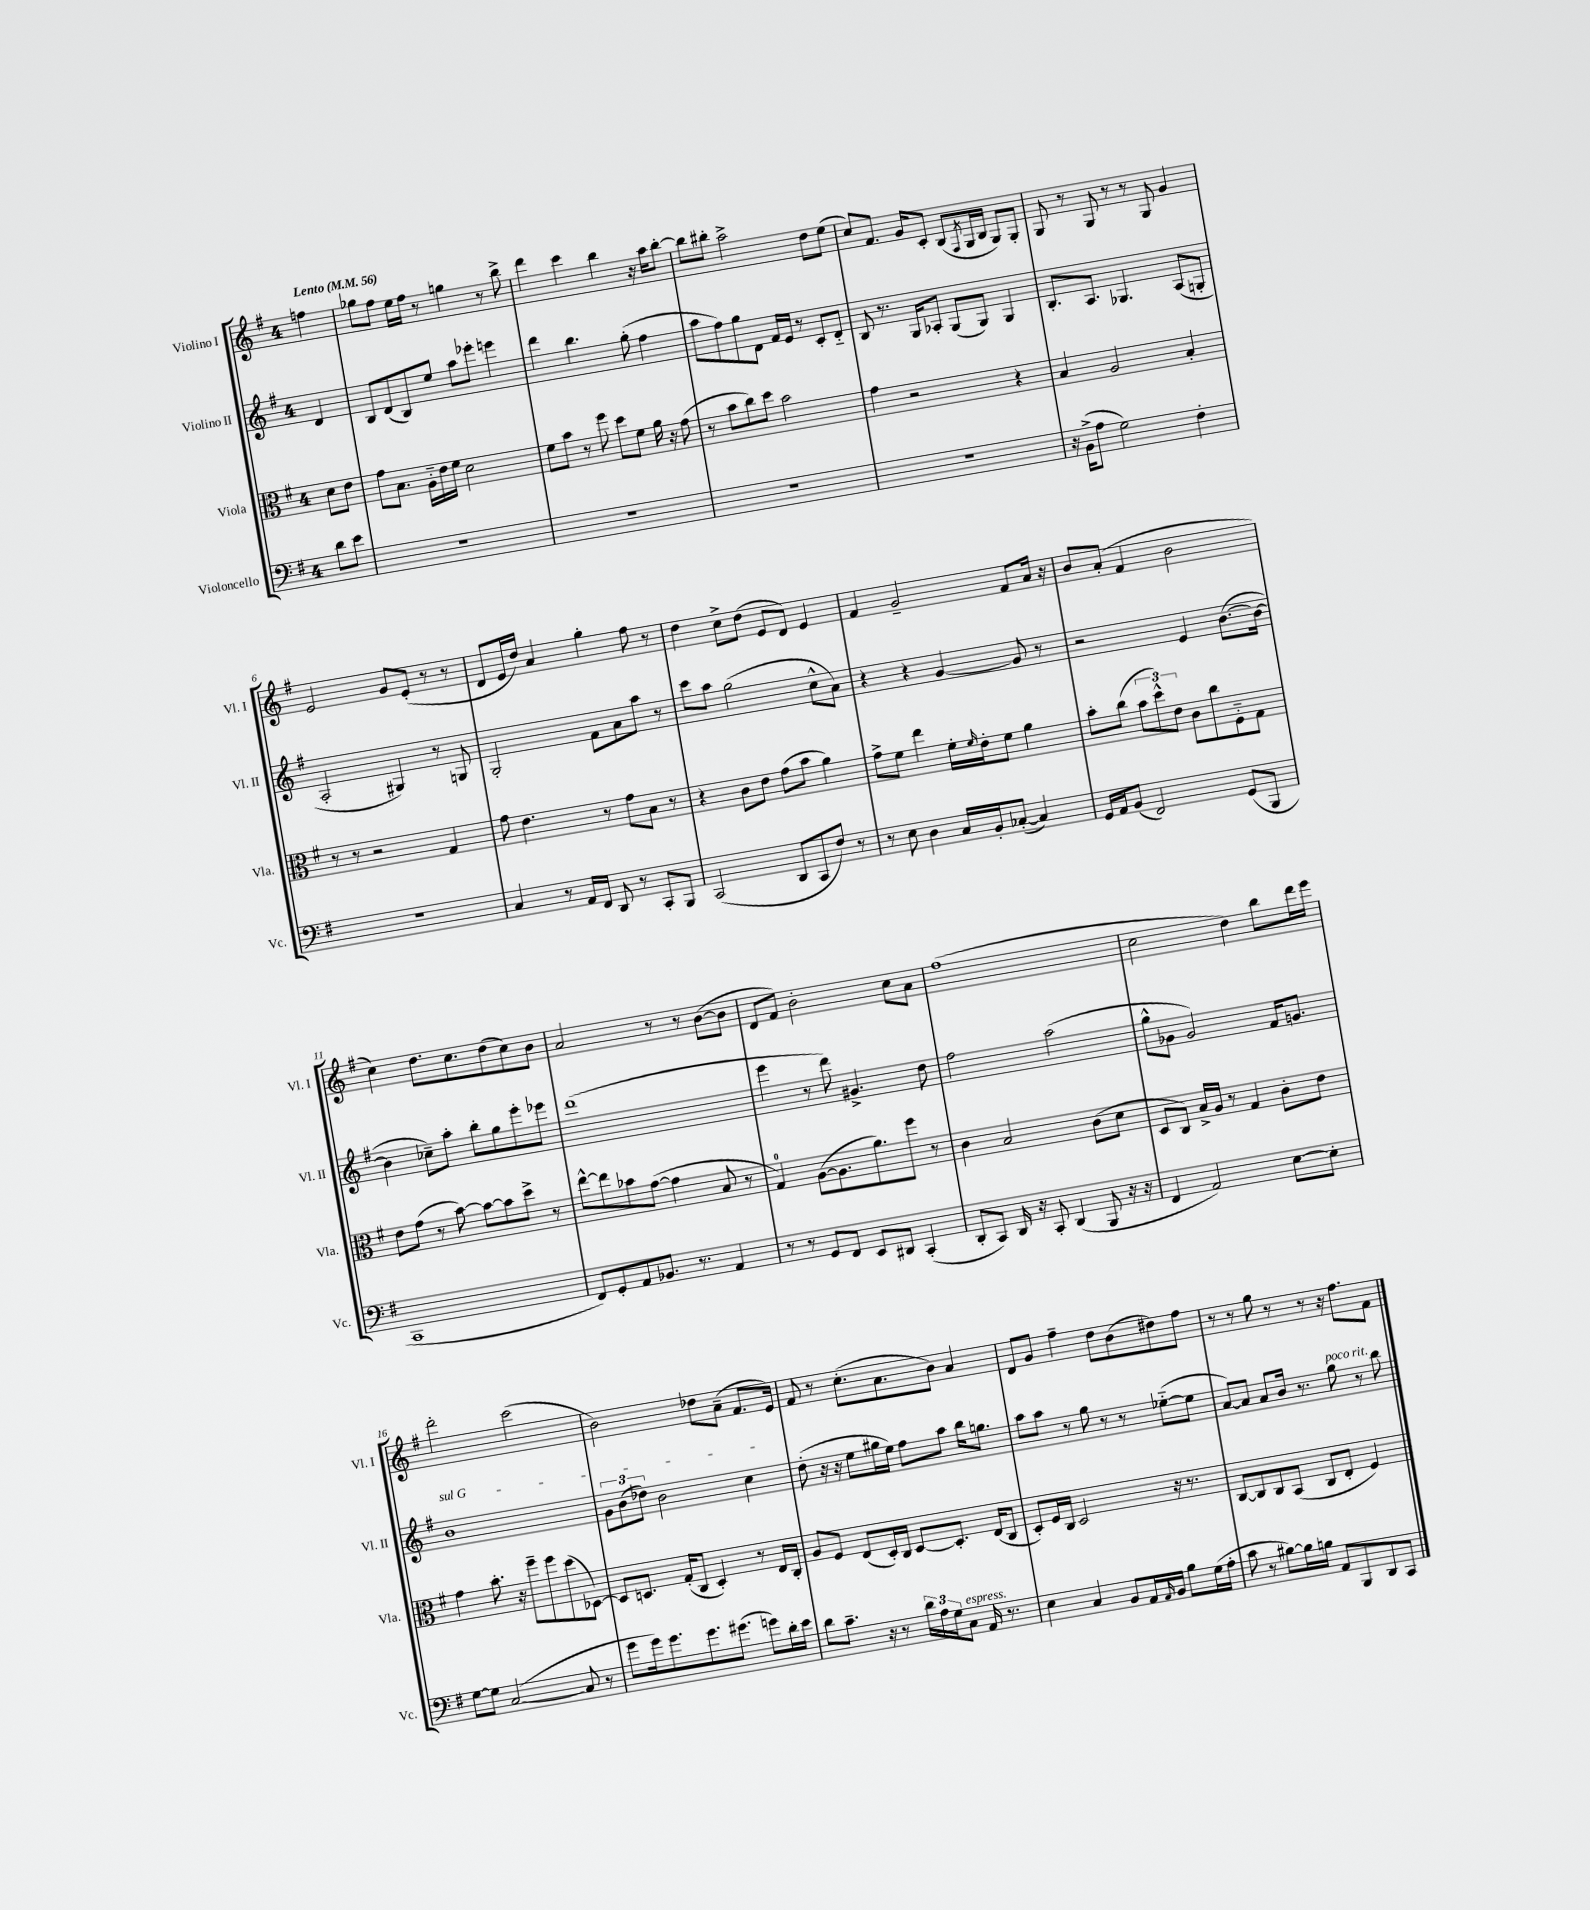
<<
\new StaffGroup <<
\new Staff = "s0" \with { instrumentName = "Violino I" shortInstrumentName = "Vl. I" } {
    \clef treble \key g \major \once \override Staff.TimeSignature.style = #'single-digit \time 4/4 \partial 4 \tempo "Lento" 4 = 56
    f''4 |
    ges''8 fis''8 e''16 fis''16 r8 g''4 r8 b''8-> |
    d'''4 c'''4 b''4 r16 a''16 b''8~-. |
    b''8 bis''8-. a''2-> d''8 e''8( |
    c''8) fis'8. g'16 c'8-. b8( \acciaccatura { fis8 } g16 b16 g8) g8-. |
    g8 r8 g8 r8 r8 g8 g'4 |
    e'2 g'8 e'8-.( r8 r8 |
    d'8 e'16 d''16) a'4 g''4-. fis''8 r8 |
    d''4 c''8-> d''8( e'8 d'8) e'4 |
    fis'4 g'2-- fis'8 a'16 r16 |
    b'8 a'8-.( fis'4 b'2 |
    c''4) d''8. c''8. d''8( c''8) b'8 |
    a'2 r8 r8 b'8~( b'8 |
    d'8 fis'8) b'2-. c''8 a'8 |
    fis''1( |
    c''2 d''4) b''8 d'''16 e'''16 |
    d'''2-. c'''2( |
    b'2) des''8 a'8--( fis'8. e'16) |
    fis'8 r8 c''8.-.( a'8. b'8) a'4 |
    d'8 g'8 fis''4-- d''8 b'8( dis''8) fis''8 |
    r8 r8 g''8 r8 r8 r16 fis''8. fis'8 \bar "|." |
}
\new Staff = "s1" \with { instrumentName = "Violino II" shortInstrumentName = "Vl. II" } {
    \clef treble \key g \major \once \override Staff.TimeSignature.style = #'single-digit \time 4/4 \partial 4
    d'4 |
    b8 d'8( b8) e''8 a''8 ees'''8-. e'''4 |
    d'''4 b''4. g''8-.( fis''4 |
    a''8 fis''8) g''8 d'8 fis'16 e'16 r8 c'8-. d'8-_ |
    b8 r8. g16 aes8-. g8( g8) g4 |
    b8.-. a8. ges4. a8( g8-. |
    a2-. gis4) r8 g8 |
    g2-. fis'8 a'8 a''8 r8 |
    c'''8 a''8 g''2( c''8-^ a'8) |
    r4 r4 g'4~ g'8 r8 |
    r2 e'4 b'8.~( b'16~ |
    b'4 ces''8--) a''8-. b''8-. g''8 e'''8-. ees'''8 |
    d'''1( |
    e'''4 r8 d'''8) gis'4.-> d''8 |
    fis''2 a''2( |
    g''8-^ ges'8 ges'2) fis'16 g'8. |
    \once \override TextSpanner.bound-details.left.text = \markup { \italic "sul G" } b'1\startTextSpan |
    \tuplet 3/2 { g'8 b'8( des''8) } b'2 c''4\stopTextSpan |
    d''8-.( r16 r16 e''8 gis''16 e''16) fis''8 a''8 b''16 g''8. |
    a''8 a''8 r8 g''8 r8 r8 ees''8~-_( ees''8 |
    a'8~) a'8 a'8 b'16 r8. g''8^\markup { \italic "poco rit." } r8 b''8 \bar "|." |
}
\new Staff = "s2" \with { instrumentName = "Viola" shortInstrumentName = "Vla." } {
    \clef alto \key g \major \once \override Staff.TimeSignature.style = #'single-digit \time 4/4 \partial 4
    d'8 e'8 |
    g'8 b8. a16-_ e'16 fis'16 d'2 |
    fis'8 b'8 r8 fis''8 d''8 fis'8 a'16 r16 g'8( |
    r8 b'8 c''8) d''8 b'2 |
    g'4 r2 r4 |
    b4 a2 b4-. |
    r8 r8 r2 g4 |
    g'8 e'4. r8 g'8 b8 r8 |
    r4 c'8 e'8 g'8( b'8 a'4) |
    g'8-> fis'8 e''4 fis'16-. \grace { fis'16 } e'16-. fis'8 a'4 |
    b'8-. c''8( \tuplet 3/2 { b'8 d''8-^) e'8 } c'8 c''8 fis8-_ g8 |
    e'8 g'8( r8 b'8~) b'8~ b'8 d''8-> r8 |
    e''8~-^ e''8 bes'8 g'8~( g'4 b8 r8 |
    g4-0) a8~( a8. a'8.) fis''8 r8 |
    c'4 b2 c'8( d'8 |
    d8 c8) b16-> a16 r8 g4 c'8-. e'8 |
    g'4 b'8.-. r16 fis''8-- fis''8 d''8( des8~) |
    des8 d8. g16-.( c8 d4-.) r8 e16 c16-. |
    a8 fis8 e8( d16-.) c16 d8~ d8.-. e16( c8 |
    d8-.) fis16 c16 d2 r16 r8. |
    c8~ c8 c8 b,8( c8 e8-. fis4) \bar "|." |
}
\new Staff = "s3" \with { instrumentName = "Violoncello" shortInstrumentName = "Vc." } {
    \clef bass \key g \major \once \override Staff.TimeSignature.style = #'single-digit \time 4/4 \partial 4
    d'8 e'8 |
    R1 |
    R1 |
    R1 |
    R1 |
    r16 b,16->( a8 g2) fis4-. |
    R1 |
    c4 r8 a,16 fis,16 d,8 r8 c,8-. b,,8 |
    c,2( d,8 c,8 fis8) r8 |
    r8 e8 d4 c16 b,16-. ces8~-.( ces4) |
    g,16 a,16 b,8( fis,2) g,8( b,,8 |
    c,1 |
    fis,8) g,8-. a,8 bes,8. r8. a,4 |
    r8 r8 g,8 fis,8 e,8 dis,8 c,4-.( |
    d,8-. c,8) d,16 r16 c,8-. d,4( b,,8 r16 r16 |
    fis,4 a,2) e8~ e8-. |
    g8~ g8 c2~( c8 r8 |
    g'8 g'16) g'8. g'8. gis'8.( g'8) d'16-. e'16 |
    d'8 c'8.-- r16 r8 \tuplet 3/2 { d'16 a16 g16 } c8^\markup { \italic "espress." } a,16 r8. |
    e4 c4 b,8 a,16 \grace { a,16 } b,16 b8 g16( a16-. |
    c'8 r8 bis8~) bis16 b16 a,8 b,,8 d,8 c,8 \bar "|." |
}
>>
>>
